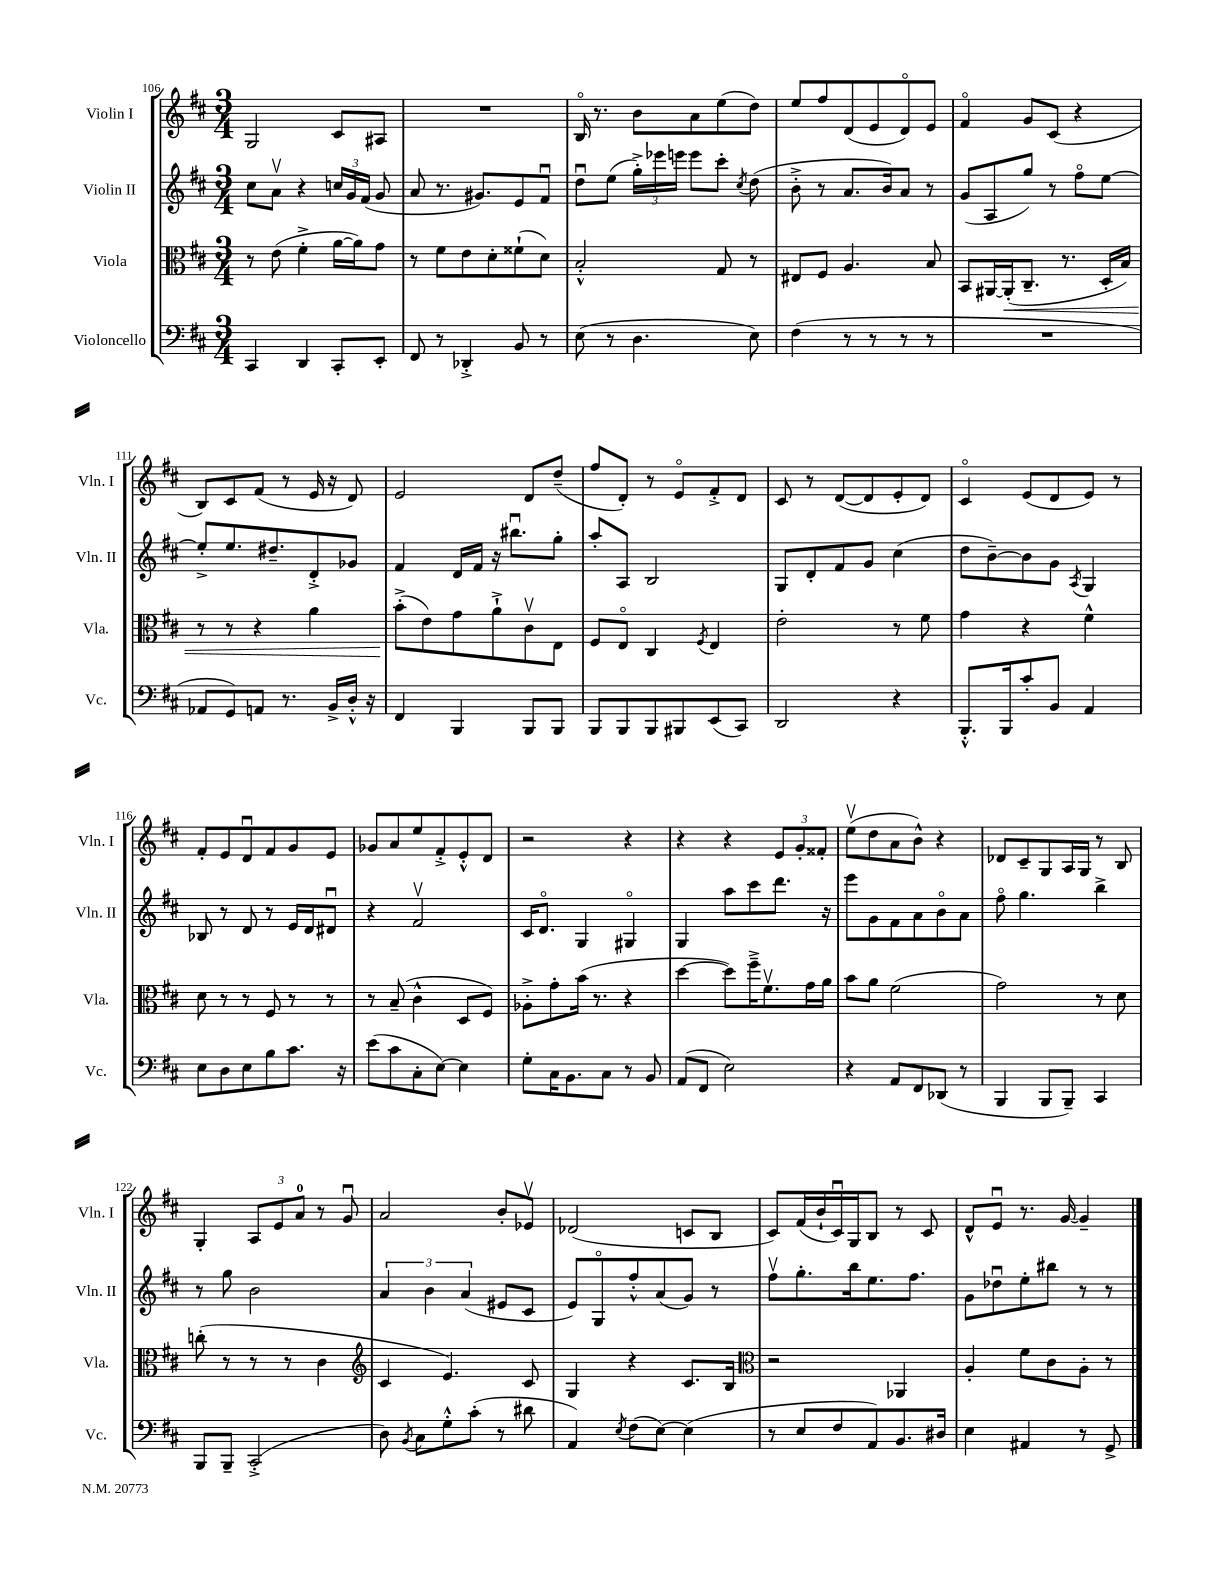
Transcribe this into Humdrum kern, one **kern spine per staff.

**kern	**kern	**dynam	**kern	**kern
*part4	*part3	*part3	*part2	*part1
*staff4	*staff3	*staff3	*staff2	*staff1
*I"Violoncello	*I"Viola	*	*I"Violin II	*I"Violin I
*I'Vc.	*I'Vla.	*	*I'Vln. II	*I'Vln. I
*clefF4	*clefC3	*	*clefG2	*clefG2
*k[f#c#]	*k[f#c#]	*	*k[f#c#]	*k[f#c#]
*M3/4	*M3/4	*	*M3/4	*M3/4
=106	=106	=106	=106	=106
4CC#/	8r	.	8cc#\L	2G/
.	(8e\	.	8av\J	.
4DD/	4f#'^\	.	4r	.
8CC#'/L	[16a\LL	.	24ccn/LL	8c#/L
.	.	.	24g/	.
.	16a\J])	.	.	.
.	.	.	(24f#/JJ	.
8EE'/J	8g\J	.	8g/	8A#X/J
=107	=107	=107	=107	=107
8FF#/	8r	.	8a/	2.r
8r	8f#\L	.	8.r	.
4DD-X'^/	8e\	.	.	.
.	.	.	8.g#X/L)	.
.	8d'\	.	.	.
8BB/	(8f##X`\	.	8e/	.
8r	8d\J)	.	8f#u/J	.
=108	=108	=108	=108	=108
(8E\	2B'^^/	.	8ddu\L	16B/
.	.	.	.	8.r
8r	.	.	(8ee\J	.
4.D\	.	.	24gg'^\LL)	8b\L
.	.	.	24eee-X\	.
.	.	.	24eeen\JJ	.
.	.	.	8eee\L	8a\
.	8G/	.	8ccc#'\J	(8ee\
.	.	.	8qcc#/	.
8E\)	8r	.	(8dd\	8dd\J)
=109	=109	=109	=109	=109
(4F#\	8E#X/L	.	8b'^\	8ee/L
.	8F#/J	.	8r	8ff#/
8r	4.A/	.	8.a/L	(8d/
8r	.	.	.	8e/
.	.	.	16b/k)	.
8r	.	.	8a/J	8d/)
8r	8B/	.	8r	8e/J
=110	=110	=110	=110	=110
2.r	8BB/L	.	(8g/L	4f#/
.	[16AA#X/L	.	8A/	.
!	!	!LO:HP:b	!	!
.	(16AA#'/J]	<	.	.
.	8.C#~/J	.	8gg/J)	8g/L
.	.	.	8r	(8c#/J
.	8.r	.	.	.
.	.	.	8ff#\L	4r
.	16D'/LL	.	[8ee\J	.
.	16B/JJ)	.	.	.
!!LO:LB:g=z
=111	=111	=111	=111	=111
8AA-X/L	8r	.	8ee'^/L]	8B/L)
8GG/)	8r	.	8.ee/	8c#/
8AAn/J	4r	.	.	(8f#/J
.	.	.	8.dd#X~/	.
8.r	.	.	.	8r
.	4a\	.	8d'^/	16e/
16BB^/LL	.	.	.	16r
16D'^^/JJ	.	.	8g-X/J	8d/)
16r	.	.	.	.
=112	=112	=112	=112	=112
4FF#/	(8b'^\L	.	4f#/	2e/
.	8e\)	[	.	.
4BBB/	8g\	.	16d/LL	.
.	.	.	16f#/JJ	.
.	8a`^\	.	16r	.
.	.	.	8.bb#Xu\L	.
8BBB/L	8c#v\	.	.	8d/L
8BBB/J	8E\J	.	8gg'\J	(8dd~/J
=113	=113	=113	=113	=113
8BBB/L	8F#/L	.	8aa'/L	8ff#/L
8BBB/	8E/J	.	8A/J	8d'/J)
8BBB/	4C#/	.	2B/	8r
8BBB#X/	.	.	.	8e/L
.	8qF#/	.	.	.
(8EE/	4E/	.	.	8f#'^/
8CC#/J)	.	.	.	8d/J
=114	=114	=114	=114	=114
2DD/	2e'\	.	8G/L	8c#/
.	.	.	8d'/	8r
.	.	.	8f#/	([8d/L
.	.	.	8g/J	8d/]
4r	8r	.	(4cc#\	8e'/
.	8f#\	.	.	8d/J)
=115	=115	=115	=115	=115
8.BBB'^^/L	4g\	.	8dd\L	4c#/
.	.	.	[8b~\)	.
16BBB/k	.	.	.	.
8c#'/	4r	.	8b\]	(8e/L
8BB/J	.	.	8g\J	8d/
.	.	.	8qA/	.
4AA/	4f#^^\	.	4G/	8e/J)
.	.	.	.	8r
!!LO:LB:g=z
=116	=116	=116	=116	=116
8E\L	8d\	.	8B-X/	8f#'/L
8D\	8r	.	8r	8e/
8E\	8r	.	8d/	8du/
8B\	8F#/	.	8r	8f#/
8.c#\J	8r	.	16e/LL	8g/
.	.	.	16d/J	.
.	8r	.	8d#Xu/J	8e/J
16r	.	.	.	.
=117	=117	=117	=117	=117
(8e\L	8r	.	4r	8g-X/L
8c#\	(8B~/	.	.	8a/
8C#'\	4c#^^\	.	2f#v/	8ee/
[8E\J)	.	.	.	8f#'^/
4E\]	8D/L	.	.	8e'^^/
.	8F#/J)	.	.	8d/J
=118	=118	=118	=118	=118
8G'\L	8A-X'^\L	.	16c#/KL	2r
.	.	.	8.d/J	.
16C#\K	8g'\	.	.	.
8.BB\	.	.	.	.
.	(16b\Jk	.	4G/	.
.	8.r	.	.	.
8C#\J	.	.	.	.
8r	4r	.	4G#X/	4r
8BB/	.	.	.	.
=119	=119	=119	=119	=119
(8AA/L	[4dd\	.	4G/	4r
8FF#/J	.	.	.	.
2E\)	8dd\L])	.	8aa\L	4r
.	16ff#~^\K	.	8ccc#\	.
.	8.f#v\	.	.	.
.	.	.	8.ddd\J	12e/L
.	.	.	.	12g'/
.	16g\L	.	.	.
.	.	.	.	12f##X'/J
.	16a\JJ	.	16r	.
=120	=120	=120	=120	=120
4r	8b\L	.	8eee\L	(8eev\L
.	8a\J	.	8g\	8dd\
8AA/L	(2f#\	.	8f#\	8a\
8FF#/	.	.	8a\	8b^^\J)
(8DD-X/J	.	.	8b\	4r
8r	.	.	8a\J	.
=121	=121	=121	=121	=121
4BBB/	2g\)	.	8ff#\	8d-X/L
.	.	.	4.gg\	8c#~/
8BBB/L	.	.	.	8G/
8BBB~/J)	.	.	.	16A/L
.	.	.	.	16G/JJ
4CC#/	8r	.	4bb^\	8r
.	8d\	.	.	8B/
!!LO:LB:g=z
=122	=122	=122	=122	=122
8BBB/L	(8ccn'\	.	8r	4G'/
8BBB~/J	8r	.	8gg\	.
(2CC#'^/	8r	.	2b\	12A/L
.	.	.	.	12e/
.	8r	.	.	.
.	.	.	.	12a/J
.	4c#\	.	.	8r
.	.	.	.	8gu/
=123	=123	=123	=123	=123
*	*clefG2	*	*	*
8D\)	4c#/	.	6a/	2a/
8qBB/	.	.	.	.
8C#\L	.	.	.	.
.	.	.	6b\	.
8G'^^\	4.e/)	.	.	.
.	.	.	(6a/	.
(8c#'\J	.	.	.	.
8r	.	.	8e#X/L	8b'/L
8d#X\	8c#/	.	8c#/J	8e-Xv/J
=124	=124	=124	=124	=124
4AA/)	4G/	.	8e/L)	(2d-X/
.	.	.	8G/	.
8qE/	.	.	.	.
(8F#\L	4r	.	8ff#'^^/	.
[8E\J)	.	.	(8a/	.
(4E\]	8.c#/L	.	8g/J)	8cn/L
.	.	.	8r	8B/J
.	16B/Jk	.	.	.
=125	=125	=125	=125	=125
*	*clefC3	*	*	*
8r	2r	.	8ff#v\L	8c#/L)
8E/L	.	.	8.gg'\	(16f#/L
.	.	.	.	16b`/
8F#/	.	.	.	16c#u/)
.	.	.	16bb\k	16G/J
8AA/)	.	.	8.ee\	8B/J
8.BB/	4AA-X/	.	.	8r
.	.	.	8.ff#\J	.
.	.	.	.	8c#/
16D#X/Jk	.	.	.	.
=126	=126	=126	=126	=126
4E\	4A'/	.	8g\L	8d^^/L
.	.	.	8dd-Xu\	8eu/J
4AA#X/	8f#\L	.	8ee'\	8.r
.	8c#\	.	8bb#X\J	.
.	.	.	.	[16g/
8r	8A'\J	.	8r	4g~/]
8GG^/	8r	.	8r	.
==	==	==	==	==
*-	*-	*-	*-	*-
